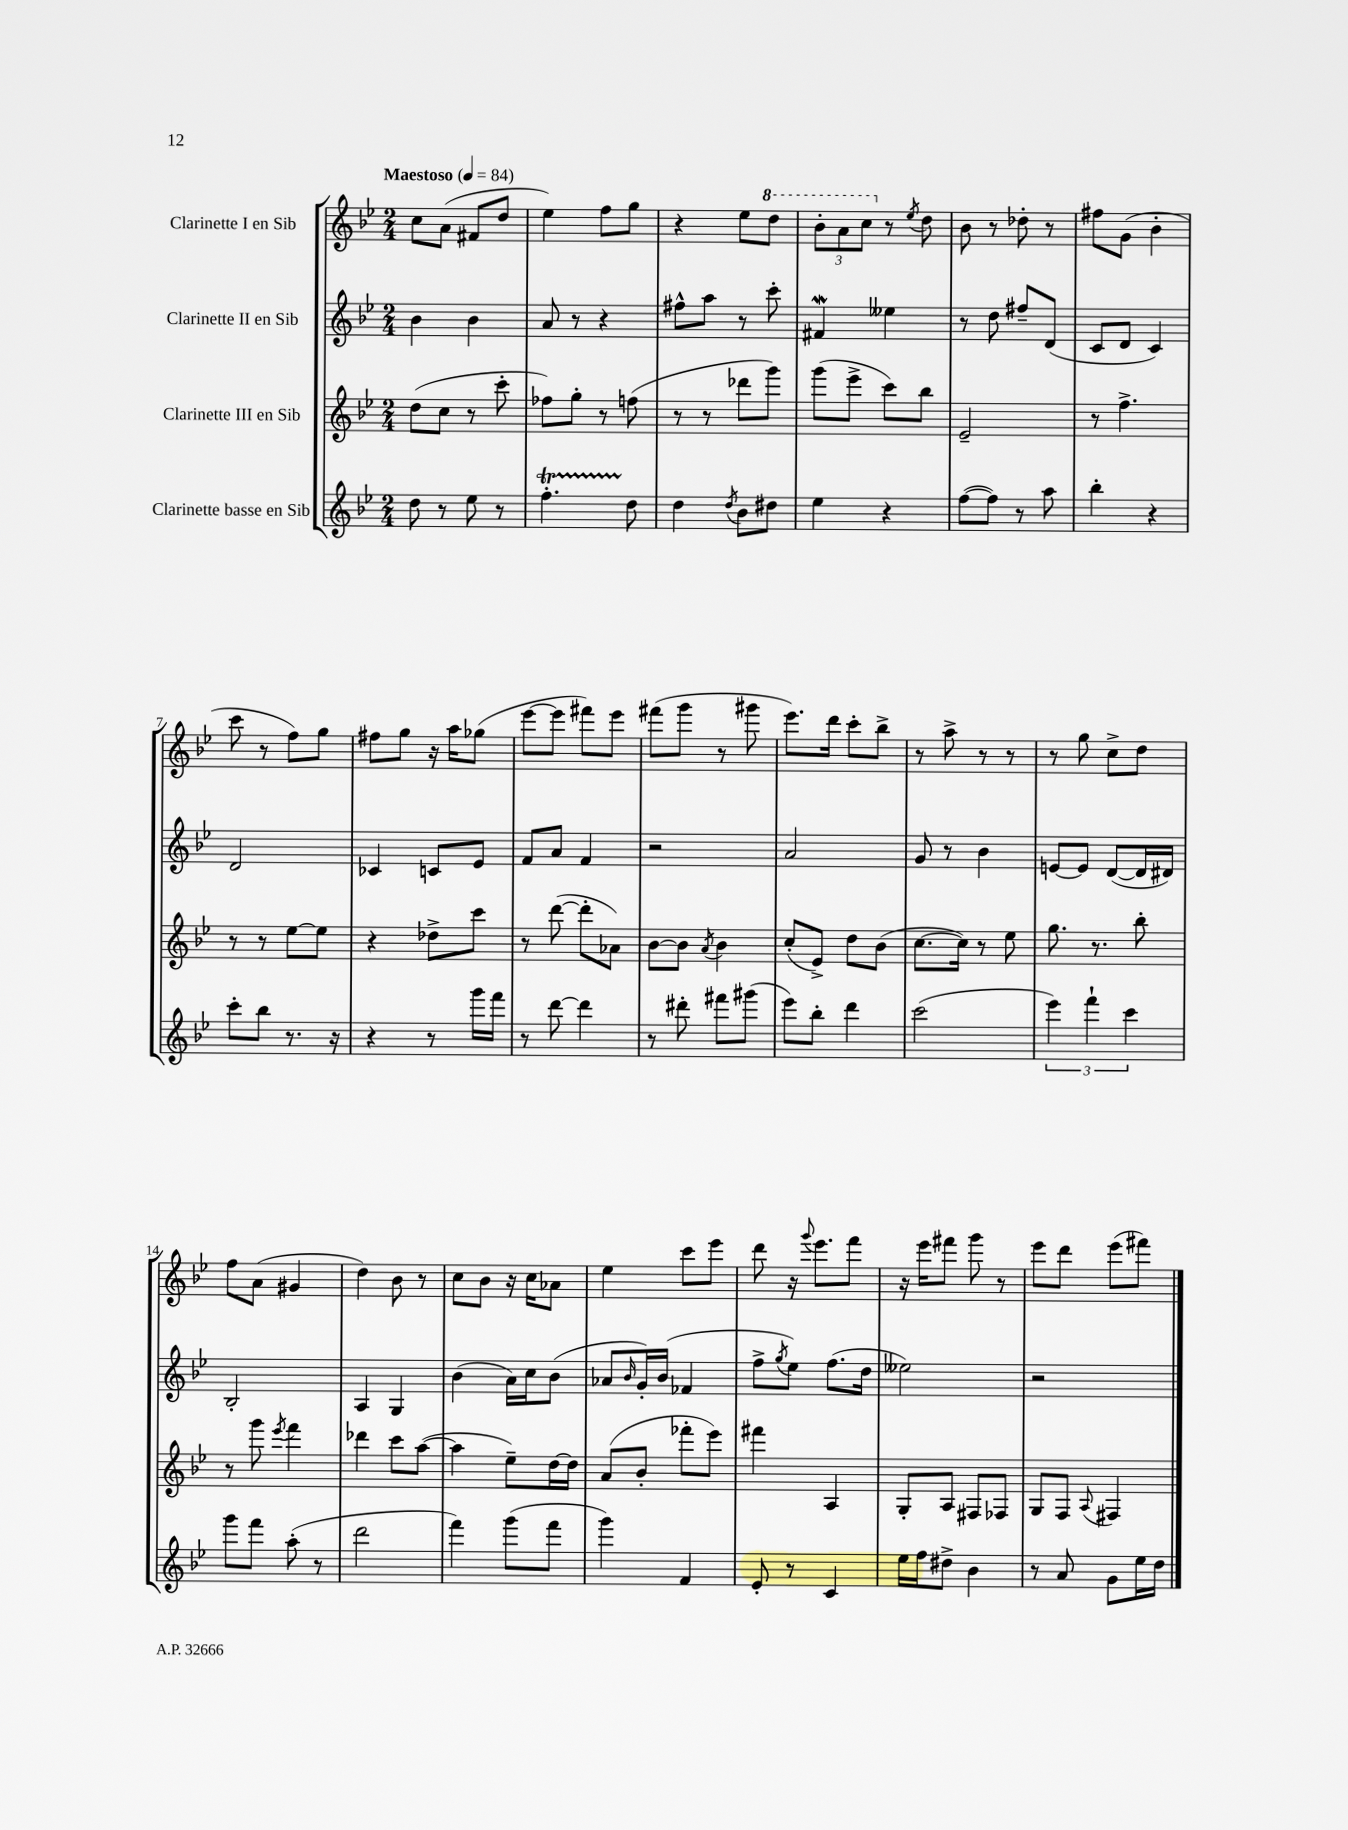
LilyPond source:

<<
\new StaffGroup <<
\new Staff = "s0" \with { instrumentName = "Clarinette I en Sib" } {
    \clef treble \key bes \major \numericTimeSignature \time 2/4 \tempo "Maestoso" 4 = 84
    c''8 a'8( fis'8 d''8 |
    ees''4) f''8 g''8 |
    r4 ees''8 \ottava #1 d'''8 |
    \tuplet 3/2 { bes''8-. a''8 c'''8 \ottava #0 } r8 \acciaccatura { ees''8 } d''8 |
    bes'8 r8 des''8-. r8 |
    fis''8 g'8( bes'4-. |
    c'''8 r8 f''8) g''8 |
    fis''8 g''8 r16 a''16 ges''8( |
    ees'''8~ ees'''8 fis'''8) ees'''8 |
    fis'''8( g'''8 r8 gis'''8 |
    ees'''8.) d'''16 c'''8-. bes''8-> |
    r8 a''8-> r8 r8 |
    r8 g''8 c''8-> d''8 |
    f''8 a'8( gis'4 |
    d''4) bes'8 r8 |
    c''8 bes'8 r16 c''16 aes'8 |
    ees''4 c'''8 ees'''8 |
    d'''8 r16 \appoggiatura { g'''8 } ees'''8. f'''8 |
    r16 ees'''16 fis'''8 g'''8 r8 |
    ees'''8 d'''8 ees'''8( fis'''8) \bar "|." |
}
\new Staff = "s1" \with { instrumentName = "Clarinette II en Sib" } {
    \clef treble \key bes \major \numericTimeSignature \time 2/4
    bes'4 bes'4 |
    a'8 r8 r4 |
    fis''8-^ a''8 r8 c'''8-. |
    fis'4\mordent eeses''4 |
    r8 d''8 fis''8-- d'8( |
    c'8 d'8 c'4) |
    d'2 |
    ces'4 c'8 ees'8 |
    f'8 a'8 f'4 |
    r2 |
    a'2 |
    g'8 r8 bes'4 |
    e'8~ e'8 d'8~( d'16 dis'16) |
    bes2-. |
    a4 g4 |
    bes'4( a'16) c''16 bes'8( |
    aes'8 \grace { bes'16 } g'16-.) bes'16( fes'4 |
    f''8-> \acciaccatura { g''8 } ees''8) f''8.( d''16 |
    eeses''2) |
    r2 \bar "|." |
}
\new Staff = "s2" \with { instrumentName = "Clarinette III en Sib" } {
    \clef treble \key bes \major \numericTimeSignature \time 2/4
    d''8( c''8 r8 c'''8-. |
    fes''8) g''8-. r8 f''8( |
    r8 r8 des'''8 g'''8) |
    g'''8( ees'''8-> c'''8) bes''8 |
    ees'2-- |
    r8 f''4.-> |
    r8 r8 ees''8~ ees''8 |
    r4 des''8-> c'''8 |
    r8 d'''8~( d'''8-. aes'8) |
    bes'8~ bes'8 \acciaccatura { a'8 } bes'4 |
    c''8-.( ees'8->) d''8 bes'8( |
    c''8.~ c''16) r8 ees''8 |
    g''8. r8. bes''8-. |
    r8 g'''8 \acciaccatura { ees'''8 } f'''4 |
    des'''4 c'''8 a''8~( |
    a''4 ees''8--) d''16~ d''16 |
    a'8( bes'8-. fes'''8-. ees'''8) |
    fis'''4 a4 |
    g8-. a8 fis8 fes8 |
    g8 f8 \appoggiatura { a8 } fis4 \bar "|." |
}
\new Staff = "s3" \with { instrumentName = "Clarinette basse en Sib" } {
    \clef treble \key bes \major \numericTimeSignature \time 2/4
    d''8 r8 ees''8 r8 |
    f''4.-.\startTrillSpan d''8\stopTrillSpan |
    d''4 \acciaccatura { d''8 } bes'8 dis''8 |
    ees''4 r4 |
    f''8~( f''8) r8 a''8 |
    bes''4-. r4 |
    c'''8-. bes''8 r8. r16 |
    r4 r8 g'''16 f'''16 |
    r8 d'''8~ d'''4 |
    r8 dis'''8-. fis'''8 gis'''8( |
    ees'''8) bes''8-. d'''4 |
    c'''2( |
    \tuplet 3/2 { ees'''4) f'''4-! c'''4 } |
    g'''8 f'''8 a''8-.( r8 |
    d'''2 |
    f'''4) g'''8( f'''8 |
    g'''4) f'4 |
    ees'8-. r8 c'4 |
    ees''16 f''16 dis''8-> bes'4 |
    r8 a'8 g'8 ees''16 d''16 \bar "|." |
}
>>
>>
